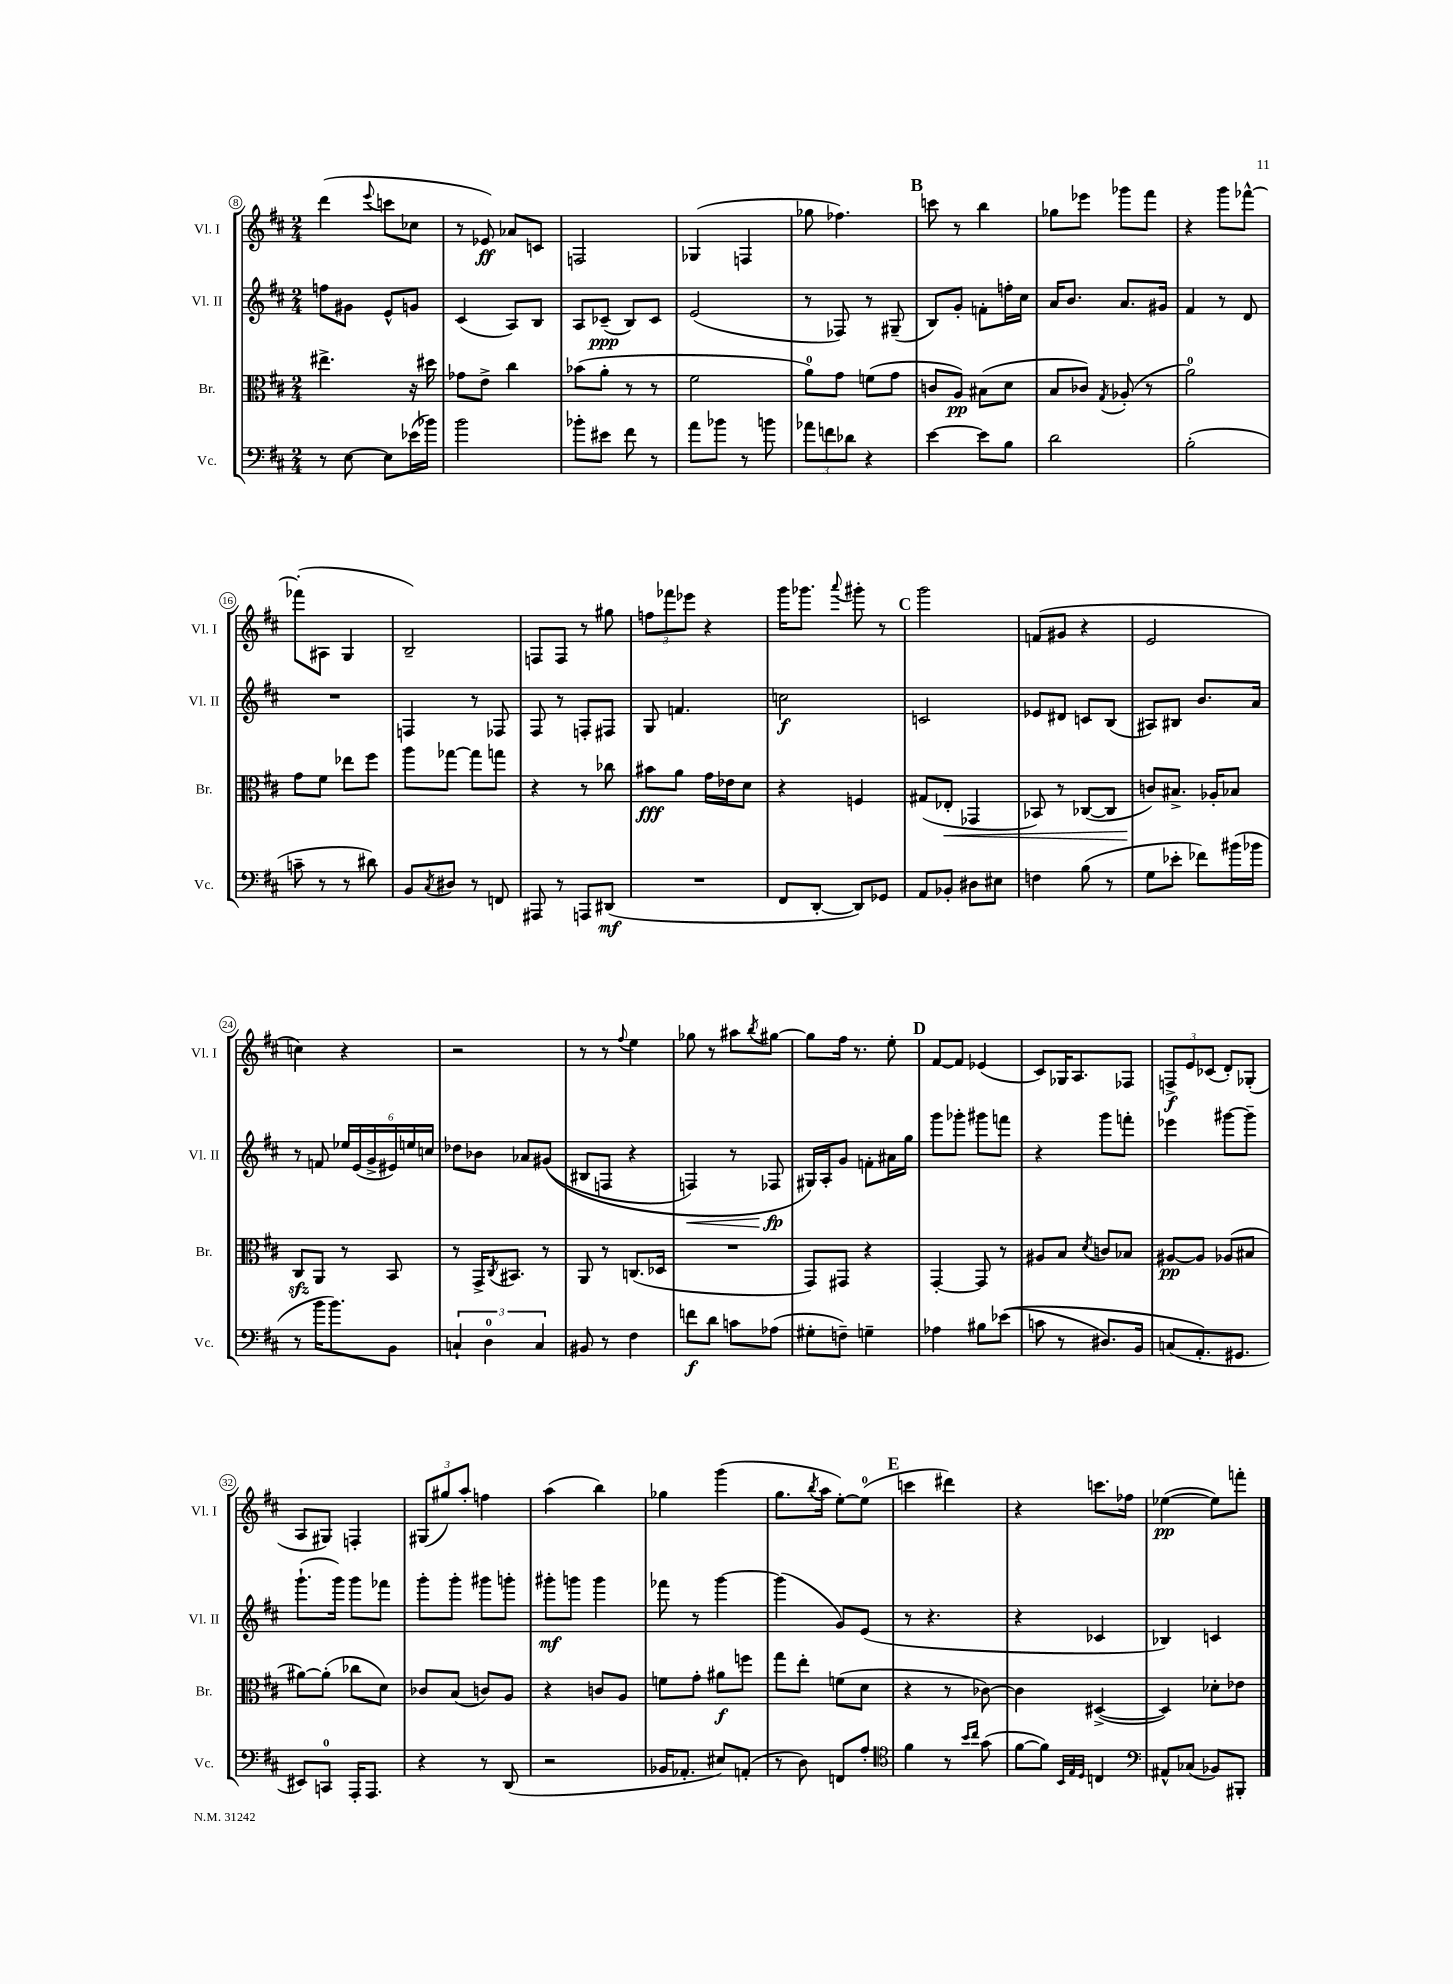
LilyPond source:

<<
\new StaffGroup <<
\new Staff = "s0" \with { instrumentName = "Vl. I" shortInstrumentName = "Vl. I" } {
    \clef treble \key d \major \numericTimeSignature \time 2/4
    d'''4( \appoggiatura { e'''8 } c'''8 ces''8 |
    r8 ees'8\ff) aes'8 c'8 |
    f2 |
    ges4( f4 |
    ges''8 fes''4.) |
    \mark \markup { \bold "B" } c'''8 r8 b''4 |
    ges''8 ees'''8 ges'''8 fis'''8 |
    r4 g'''8 fes'''8~-^ |
    fes'''8-.( ais8 g4 |
    b2--) |
    f8 f8 r8 gis''8 |
    \tuplet 3/2 { f''8 fes'''8 ees'''8 } r4 |
    g'''16 ges'''8. \appoggiatura { a'''8 } gis'''8-. r8 |
    \mark \markup { \bold "C" } g'''2 |
    f'8( gis'8 r4 |
    e'2 |
    c''4) r4 |
    r2 |
    r8 r8 \appoggiatura { fis''8 } e''4 |
    ges''8 r8 ais''8 \acciaccatura { b''8 } gis''8~ |
    gis''8 fis''16 r8. e''8-. |
    \mark \markup { \bold "D" } fis'8~ fis'8 ees'4( |
    cis'8) ges16 a8. fes8 |
    \tuplet 3/2 { f8->\f e'8 ces'8( } d'8-.) ges8-.( |
    a8 gis8) f4-. |
    \tuplet 3/2 { gis8( gis''8) a''8-. } f''4 |
    a''4( b''4) |
    ges''4 g'''4( |
    g''8. \acciaccatura { b''8 } a''16 e''8~-.) e''8-0( |
    \mark \markup { \bold "E" } c'''4 dis'''4) |
    r4 c'''8. fes''16 |
    ees''4~\pp( ees''8) f'''8-. \bar "|." |
}
\new Staff = "s1" \with { instrumentName = "Vl. II" shortInstrumentName = "Vl. II" } {
    \clef treble \key d \major \numericTimeSignature \time 2/4
    f''8 gis'8 e'8-^ g'8 |
    cis'4( a8) b8 |
    a8 ces'8--\ppp( b8) ces'8 |
    e'2( |
    r8 fes8) r8 gis8--( |
    \mark \markup { \bold "B" } b8) g'8-. f'8-. f''16-. cis''16 |
    a'16 b'8. a'8. gis'16 |
    fis'4 r8 d'8 |
    R2 |
    f4 r8 fes8 |
    fis8 r8 f8-. fis8 |
    g8 f'4. |
    c''2\f |
    \mark \markup { \bold "C" } c'2 |
    ees'8 dis'8 c'8 b8( |
    ais8) bis8 b'8. a'16 |
    r8 f'8 \tuplet 6/4 { ees''16 e'16( g'16-> eis'16) e''16 c''16 } |
    des''8 bes'8 aes'8 gis'8(\( |
    bis8 f8 r4 |
    f4\<) r8 fes8\fp\! |
    gis16\) a16-. g'8 f'8-. ais'16 g''16 |
    \mark \markup { \bold "D" } g'''8 ges'''8-. gis'''8 f'''8 |
    r4 g'''8 f'''8-. |
    ees'''4 gis'''8~ gis'''8-- |
    g'''8.-!( g'''16) g'''8 fes'''8 |
    g'''8-. g'''8-. gis'''8 g'''8-. |
    gis'''8-.\mf g'''8 g'''4 |
    fes'''8 r8 g'''4~ |
    g'''4( g'8) e'8( |
    \mark \markup { \bold "E" } r8 r4. |
    r4 ces'4 |
    bes4) c'4 \bar "|." |
}
\new Staff = "s2" \with { instrumentName = "Br." shortInstrumentName = "Br." } {
    \clef alto \key d \major \numericTimeSignature \time 2/4
    eis''4.-> r16 dis''16 |
    ges'8 e'8-> cis''4 |
    bes'8( a'8-. r8 r8 |
    fis'2 |
    a'8-0) g'8 f'8( g'8 |
    \mark \markup { \bold "B" } c'8 a8\pp) bis8( d'8 |
    b8 ces'8) \acciaccatura { g8 } aes8-.( r8 |
    a'2-0) |
    g'8 fis'8 ees''8 fis''8 |
    a''8 ges''8~ ges''8 g''8 |
    r4 r8 ces''8 |
    bis'8\fff a'8 g'16 ees'16 d'8 |
    r4 f4 |
    \mark \markup { \bold "C" } gis8( ees8-.\< ges,4 |
    bes,8) r8 ces8~( ces8 |
    c'8\!) bis8.-> aes16-. bes8 |
    cis8\sfz a,8 r8 b,8 |
    r8 g,16-> \acciaccatura { cis8 } bis,8. r8 |
    a,8 r8 c8.( des16 |
    R2 |
    g,8) gis,8 r4 |
    \mark \markup { \bold "D" } g,4~-. g,8 r8 |
    ais8 b8 \acciaccatura { d'8 } c'8 bes8 |
    ais8~\pp ais8 aes8( bis8 |
    ais'8~) ais'8-.( ces''8 d'8) |
    ces'8 b8( c'8) a8 |
    r4 c'8 a8 |
    f'8 g'8-. ais'8\f f''8 |
    g''8 e''8-. f'8( d'8 |
    \mark \markup { \bold "E" } r4 r8 ces'8~) |
    ces'4 dis4~->( |
    dis4) des'8-. ees'8 \bar "|." |
}
\new Staff = "s3" \with { instrumentName = "Vc." shortInstrumentName = "Vc." } {
    \clef bass \key d \major \numericTimeSignature \time 2/4
    r8 e8~ e8 ees'16( bes'16) |
    b'2 |
    bes'8-. eis'8 fis'8 r8 |
    a'8 bes'8 r8 b'8 |
    \tuplet 3/2 { aes'8 f'8 des'8 } r4 |
    \mark \markup { \bold "B" } e'4~ e'8 b8 |
    d'2 |
    b2-.( |
    c'8-- r8 r8 dis'8) |
    b,8 \acciaccatura { cis8 } dis8 r8 f,8 |
    ais,,8 r8 a,,8 dis,8\mf( |
    R2 |
    fis,8 d,8~-. d,8) ges,8 |
    \mark \markup { \bold "C" } a,8 bes,8-. dis8 eis8 |
    f4 b8( r8 |
    g8 ees'8-. fes'8) bis'16( bes'16 |
    r8 b'16 b'8.) b,8 |
    \tuplet 3/2 { c4-! d4-0 c4 } |
    bis,8 r8 fis4 |
    f'8\f d'8 c'8 aes8( |
    gis8-. f8--) g4-- |
    \mark \markup { \bold "D" } aes4 bis8 ees'8(\( |
    c'8 r8 dis8.) b,16 |
    c8( a,8.-.\) gis,8. |
    eis,8) c,8-0 a,,16-. a,,8. |
    r4 r8 d,8( |
    r2 |
    bes,16 aes,8.-. eis8) a,8-.( |
    r8 d8) f,8 a8-. |
    \mark \markup { \bold "E" } \clef tenor fis'4 r8 \grace { b'16 cis''16 } g'8( |
    fis'8~ fis'8) \grace { b,32 e32 d32 } c4 |
    \clef bass ais,8-^ ces8( bes,8) bis,,8-. \bar "|." |
}
>>
>>
\layout { \context { \Score currentBarNumber = #8 \override BarNumber.stencil = #(make-stencil-circler 0.1 0.3 ly:text-interface::print) } }
